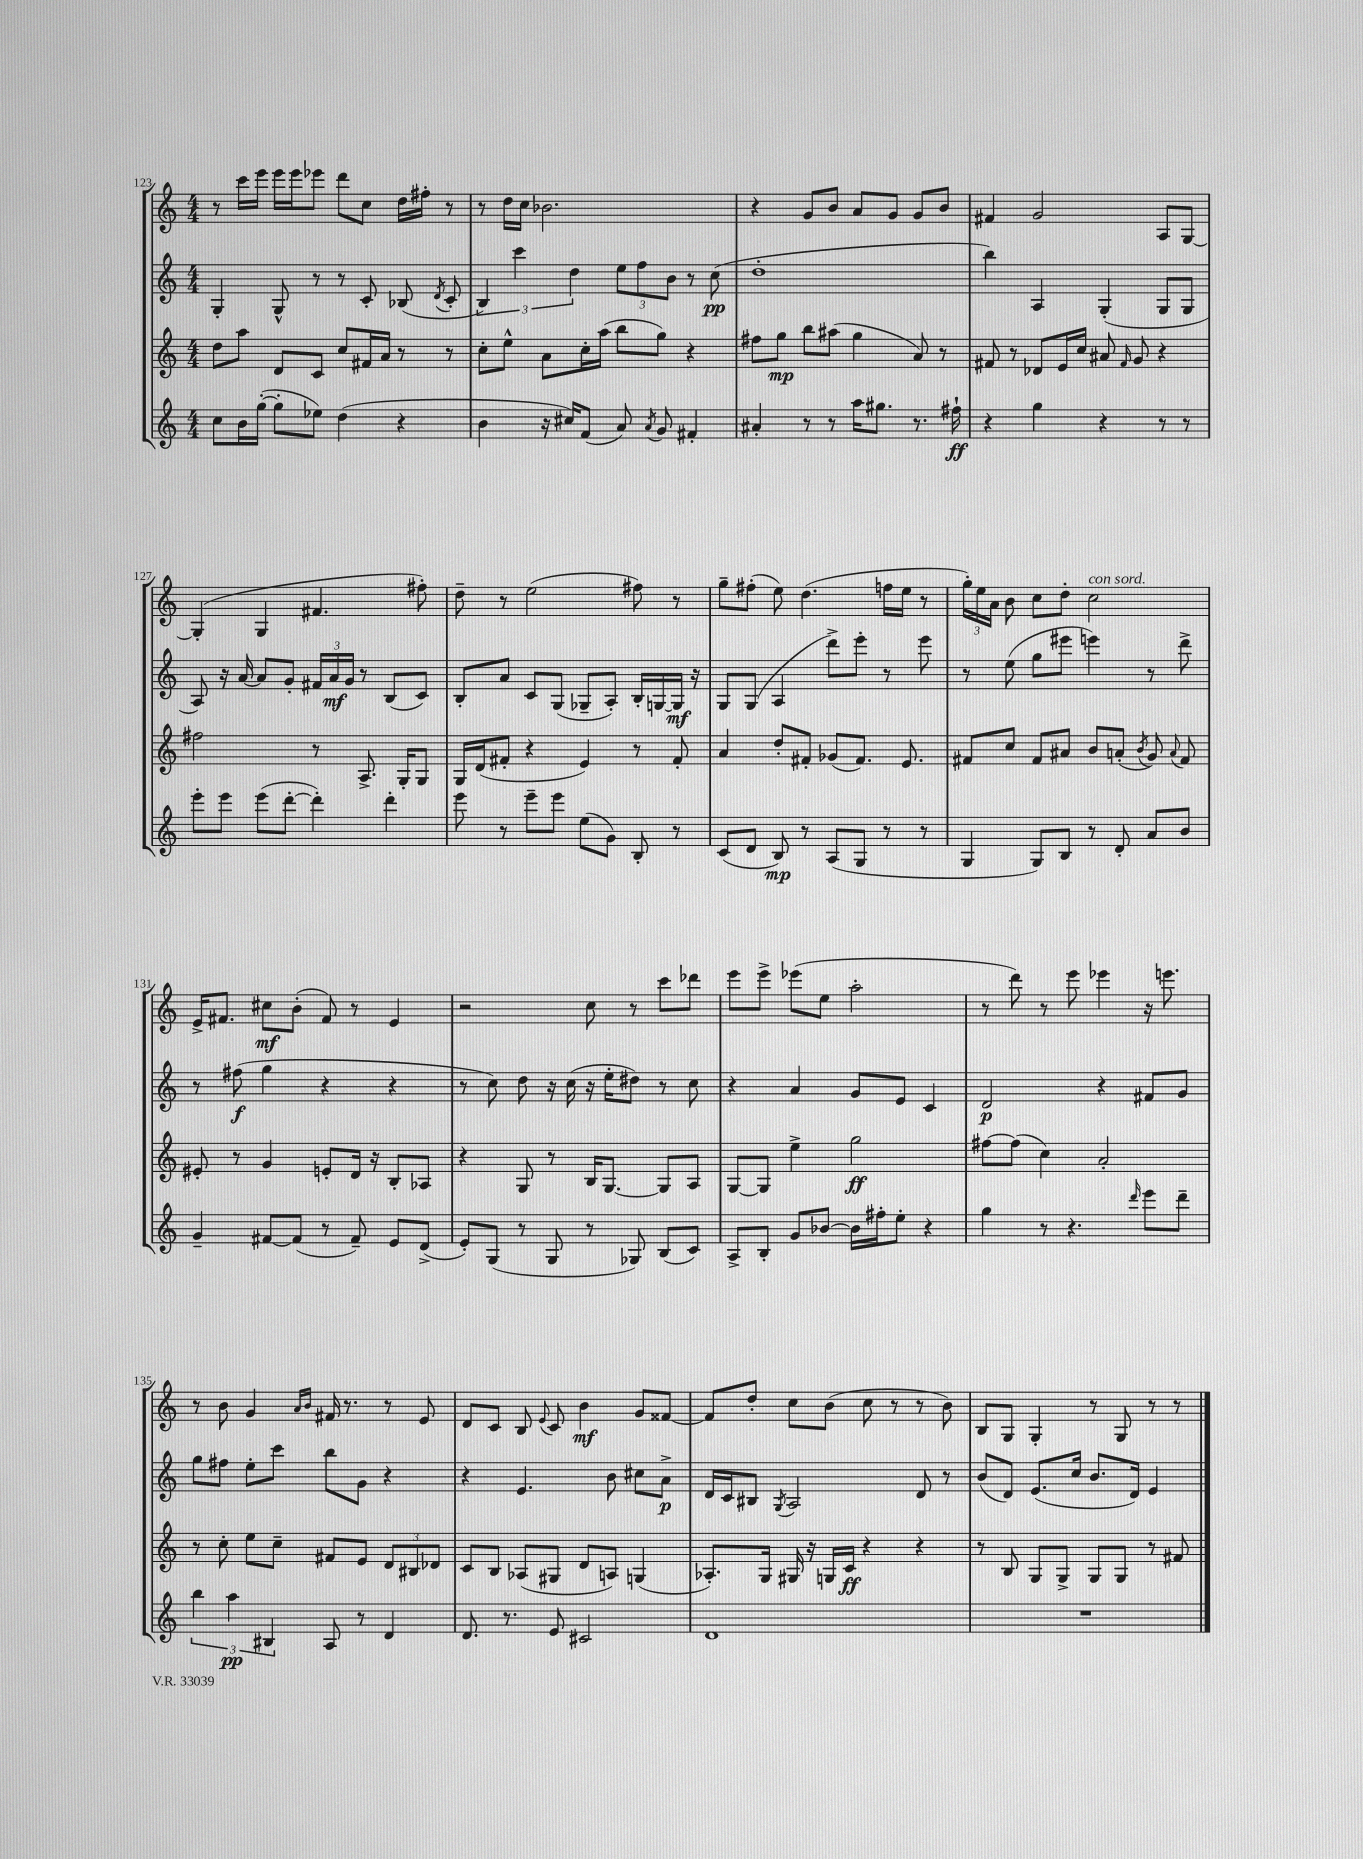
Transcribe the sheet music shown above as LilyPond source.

<<
\new StaffGroup <<
\new Staff = "s0" {
    \clef treble \key c \major \numericTimeSignature \time 4/4
    \autoBeamOff r8 c'''16[ e'''16] e'''16[ e'''16 ees'''8] d'''8[ c''8] d''16[ fis''16]-. r8 |
    r8 d''16[ c''16] bes'2. |
    r4 g'8[ b'8] a'8[ g'8] g'8[ b'8] |
    fis'4 g'2 a8[ g8]~ |
    g4-.( g4 fis'4. fis''8-.) |
    d''8-- r8 e''2( fis''8) r8 |
    g''8[-- fis''8]-.( e''8) d''4.( f''16[ e''16] r8 |
    \tuplet 3/2 { g''16[-.) e''16 a'16] } b'8 c''8[ d''8]-. c''2^\markup { \italic "con sord." } |
    e'16[-> fis'8.] cis''8[\mf b'8]-.( fis'8) r8 e'4 |
    r2 c''8 r8 c'''8[ des'''8] |
    e'''8[ e'''8]-> ees'''8[( e''8] a''2-. |
    r8 d'''8) r8 e'''8 ees'''4 r16 e'''8. |
    r8 b'8 g'4 \grace { a'16[ b'16] } fis'16 r8. r8 e'8 |
    d'8[ c'8] b8 \appoggiatura { e'8 } c'8 b'4\mf g'8[ fisis'8]~ |
    fisis'8[ d''8]-. c''8[ b'8]( c''8 r8 r8 b'8) |
    b8[ g8] g4-. r8 g8 r8 r8 \bar "|." |
}
\new Staff = "s1" {
    \clef treble \key c \major \numericTimeSignature \time 4/4
    \autoBeamOff g4-. g8-^ r8 r8 c'8-. bes8( \acciaccatura { d'8 } c'8-. |
    \tuplet 3/2 { b4) c'''4 d''4 } \tuplet 3/2 { e''8[ f''8 b'8] } r8 c''8\pp( |
    d''1-. |
    b''4) a4 g4-.( g8[ g8] |
    a8) r16 a'16~ a'8[ g'8]-. \tuplet 3/2 { fis'16[ a'16\mf g'16] } r8 b8[( c'8]) |
    b8[-. a'8] c'8[ g8]( ges8[-- a8]-.) b16[-. g16~ g16]\mf r16 |
    g8[ g8]( a4 d'''8[->) e'''8]-. r8 e'''8 |
    r8 e''8( g''8[ eis'''8] e'''4) r8 d'''8-> |
    r8 fis''8\f( g''4 r4 r4 |
    r8 c''8) d''8 r16 c''16( r16 e''16[-. dis''8]) r8 c''8 |
    r4 a'4 g'8[ e'8] c'4 |
    d'2\p r4 fis'8[ g'8] |
    g''8[ fis''8] e''8[-. c'''8] b''8[ g'8] r4 |
    r4 e'4. b'8 cis''8[ a'8]->\p |
    d'16[ c'16 bis8] \acciaccatura { g8 } a2 d'8 r8 |
    b'8[( d'8]) e'8.[( c''16] b'8.[ d'16]) e'4 \bar "|." |
}
\new Staff = "s2" {
    \clef treble \key c \major \numericTimeSignature \time 4/4
    \autoBeamOff d''8[ a''8] d'8[ c'8] c''8[ fis'16 a'16] r8 r8 |
    c''8[-. e''8]-^ a'8[ c''16-. a''16]( b''8[ g''8]) r4 |
    fis''8[ g''8]\mp b''8[ ais''8]( g''4 a'8) r8 |
    fis'8 r8 des'8[ e'16 c''16] ais'8 \grace { fis'16 } g'8 r4 |
    fis''2 r8 a8.-> g16[-. g8] |
    g16[ d'16( fis'8]-. r4 e'4) r8 fis'8-. |
    a'4 d''8[-. fis'8]-. ges'8[( fis'8.]) e'8. |
    fis'8[ c''8] fis'8[ ais'8] b'8[ a'8]-.( \acciaccatura { b'8 } g'8) \appoggiatura { a'8 } fis'8 |
    eis'8-. r8 g'4 e'8[-. d'16] r16 b8[-. aes8] |
    r4 g8 r8 b16[ g8.]~ g8[ a8] |
    g8[~ g8] e''4-> g''2\ff |
    fis''8[~ fis''8]( c''4) a'2-. |
    r8 c''8-. e''8[ c''8]-- fis'8[ e'8] \tuplet 3/2 { d'8[ bis8 des'8] } |
    c'8[ b8] aes8[( gis8] d'8[ a8]) g4( |
    aes8.[-.) g16] gis16 r16 g16[ c'16]\ff r4 r4 |
    r8 b8 g8[ g8]-> g8[ g8] r8 fis'8 \bar "|." |
}
\new Staff = "s3" {
    \clef treble \key c \major \numericTimeSignature \time 4/4
    \autoBeamOff c''8[ b'16 g''16]~-.( g''8[-. ees''8]) d''4( r4 |
    b'4 r16 cis''16[) f'8]( a'8) \acciaccatura { a'8 } g'8 fis'4-. |
    ais'4-. r8 r8 a''16[ gis''8.] r8. fis''16-!\ff |
    r4 g''4 r4 r8 r8 |
    e'''8[-. e'''8] e'''8[( d'''8]~-. d'''4-.) d'''4-. |
    e'''8 r8 e'''8[-- e'''8] e''8[( g'8]) b8-. r8 |
    c'8[( d'8] b8\mp) r8 a8[( g8] r8 r8 |
    g4 g8[) b8] r8 d'8-. a'8[ b'8] |
    g'4-- fis'8[~ fis'8]( r8 fis'8--) e'8[ d'8]->( |
    e'8[-.) g8]( r8 g8 r8 ges8) b8[( c'8]) |
    a8[-> b8]-. g'8[ bes'8]~ bes'16[ fis''16-. e''8]-. r4 |
    g''4 r8 r4. \grace { d'''16 } e'''8[ d'''8]-- |
    \tuplet 3/2 { b''4 a''4\pp bis4 } a8 r8 d'4 |
    d'8. r8. e'8 cis'2 |
    d'1 |
    R1 \bar "|." |
}
>>
>>
\layout { \context { \Score currentBarNumber = #123 } }
